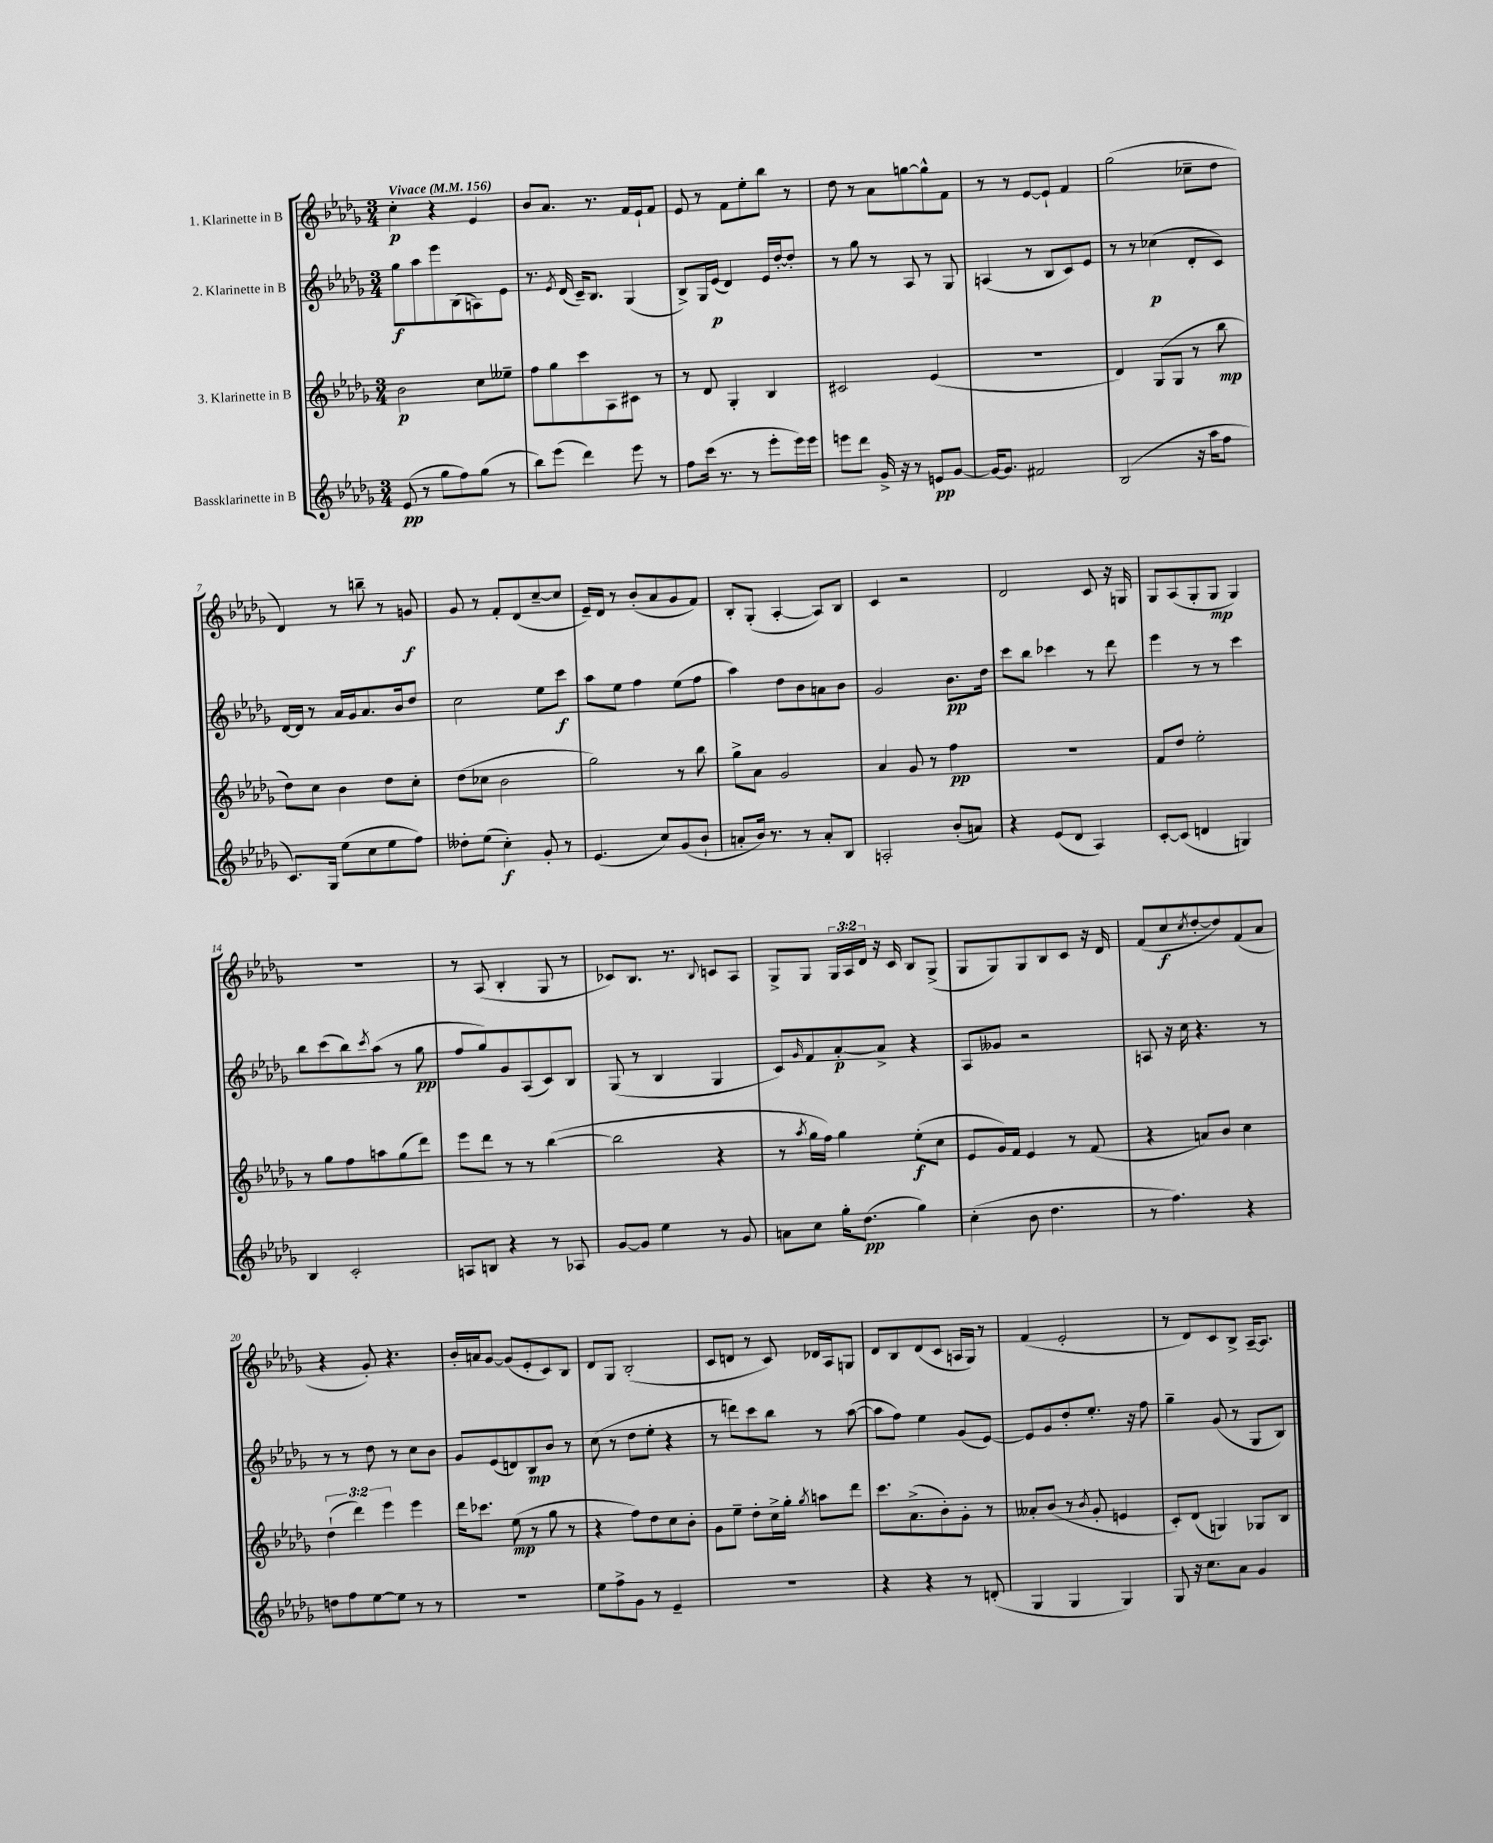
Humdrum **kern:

**kern	**dynam	**kern	**dynam	**kern	**dynam	**kern	**dynam
*part4	*part4	*part3	*part3	*part2	*part2	*part1	*part1
*staff4	*staff4	*staff3	*staff3	*staff2	*staff2	*staff1	*staff1
*I"Bassklarinette in B	*	*I"3. Klarinette in B	*	*I"2. Klarinette in B	*	*I"1. Klarinette in B	*
*clefG2	*	*clefG2	*	*clefG2	*	*clefG2	*
*k[b-e-a-d-g-]	*	*k[b-e-a-d-g-]	*	*k[b-e-a-d-g-]	*	*k[b-e-a-d-g-]	*
*M3/4	*	*M3/4	*	*M3/4	*	*M3/4	*
*MM156	*	*MM156	*	*MM156	*	*MM156	*
=1	=1	=1	=1	=1	=1	=1	=1
!	!	!	!	!	!	!LO:TX:a:B:t=Vivace	!
(8e-/	pp	2b-\	p	8gg-\L	f	4cc'\	p
8r	.	.	.	8aa-\	.	.	.
8gg-\L	.	.	.	8eee-\	.	4r	.
8ff\)	.	.	.	(8B-\	.	.	.
(8gg-\J	.	8cc\L	.	8An\)	.	4e-/	.
8r	.	8ee--X~\J	.	8e-\J	.	.	.
=2	=2	=2	=2	=2	=2	=2	=2
8bb-\L)	.	8ff\L	.	8.r	.	8b-/L	.
(8eee-\J	.	8gg-\	.	.	.	8.a-/J	.
.	.	.	.	8qe-/	.	.	.
.	.	.	.	(16d-/	.	.	.
4ddd-\)	.	8ccc\	.	16c~/KL)	.	.	.
.	.	.	.	8.B-/J	.	8.r	.
.	.	8A-\	.	.	.	.	.
8eee-\	.	8c#X\J	.	(4G-/	.	16f/LL	.
.	.	.	.	.	.	16e-`/J	.
8r	.	8r	.	.	.	8f/J	.
=3	=3	=3	=3	=3	=3	=3	=3
8ff\L	.	8r	.	8B-^/L)	.	8e-/	.
(16ccc\Jk	.	8d-/	.	16G-/L	.	8r	.
8.r	.	.	.	(16e-/JJ	p	.	.
.	.	4G-'/	.	4d-/)	.	8f\L	.
8r	.	.	.	.	.	8ee-'\	.
8eee-'\L	.	4B-/	.	16e-/LL	.	8bb-\J	.
.	.	.	.	[16dd-'/J	.	.	.
16eee-\L)	.	.	.	8dd-'/J]	.	8r	.
16eee-\JJ	.	.	.	.	.	.	.
=4	=4	=4	=4	=4	=4	=4	=4
8eeen\L	.	2c#X/	.	8r	.	8dd-\	.
8ddd-\J	.	.	.	8gg-\	.	8r	.
16g-^/	.	.	.	8r	.	8a-\L	.
16r	.	.	.	.	.	.	.
8r	.	.	.	8A-/	.	[8ggn\	.
8en/L	pp	(4e-/	.	8r	.	8gg^^\]	.
[8g-/J	.	.	.	8G-/	.	8f\J	.
=5	=5	=5	=5	=5	=5	=5	=5
16g-/KL_	.	2.r	.	(4An/	.	8r	.
8.g-/J]	.	.	.	.	.	.	.
.	.	.	.	.	.	8r	.
2f#X/	.	.	.	8r	.	[8e-/L	.
.	.	.	.	8B-/L	.	8e-`/J]	.
.	.	.	.	8c/)	.	4f/	.
.	.	.	.	8e-/J	.	.	.
=6	=6	=6	=6	=6	=6	=6	=6
(2B-/	.	4d-/)	.	8r	.	(2gg-\	.
.	.	.	.	8r	.	.	.
.	.	(8G-/L	.	(4cc-X\	p	.	.
.	.	8G-/J	.	.	.	.	.
16r	.	8r	.	8d-'/L	.	8cc-X~\L	.
16aa-\KL	.	.	.	.	.	.	.
8ff\J	.	8bb-\	mp	8c/J)	.	8dd-\J	.
!!LO:LB:g=z
=7	=7	=7	=7	=7	=7	=7	=7
8.c/L)	.	8dd-\L)	.	[16d-/LL	.	4d-/)	.
.	.	.	.	16d-/JJ]	.	.	.
.	.	8cc\J	.	8r	.	.	.
16G-/Jk	.	.	.	.	.	.	.
(8ee-\L	.	4b-\	.	16a-/LL	.	8r	.
.	.	.	.	16g-/J	.	.	.
8cc\	.	.	.	8.a-/	.	8bbn~\	.
8ee-\	.	8dd-\L	.	.	.	8r	.
.	.	.	.	16b-/k	.	.	.
8ff\J)	.	8cc'\J	.	8dd-/J	.	8gn/	f
=8	=8	=8	=8	=8	=8	=8	=8
8dd--X'\L	.	(8dd-\L	.	2cc\	.	8g-/	.
(8ee-\J	.	8cc-X\J	.	.	.	8r	.
4cc'\)	f	2b-\	.	.	.	8f'/L	.
.	.	.	.	.	.	(8d-/	.
8g-'/	.	.	.	8ee-\L	.	[8cc~/	.
8r	.	.	.	8ccc\J	f	8cc/J]	.
=9	=9	=9	=9	=9	=9	=9	=9
(4.e-/	.	2gg-\)	.	8aa-\L	.	16e-~/LL)	.
.	.	.	.	.	.	16d-/JJ	.
.	.	.	.	8ee-\J	.	8r	.
.	.	.	.	4ff\	.	(8b-'/L	.
8cc/L)	.	.	.	.	.	8a-/	.
(8g-/	.	8r	.	(8ee-\L	.	8g-/	.
8b-`/J	.	8bb-\	.	8ff\J	.	8f/J)	.
=10	=10	=10	=10	=10	=10	=10	=10
8an'/L	.	8gg-^\L	.	4aa-\)	.	8B-'/L	.
16b-/Jk)	.	8a-\J	.	.	.	(8G-'/J	.
8.r	.	.	.	.	.	.	.
.	.	2g-/	.	8dd-\L	.	[4A-'/	.
8r	.	.	.	8b-\	.	.	.
8a'/L	.	.	.	8an\	.	8A-/L])	.
8B-/J	.	.	.	8b-\J	.	8B-/J	.
=11	=11	=11	=11	=11	=11	=11	=11
2An'/	.	4a-/	.	2g-/	.	4c/	.
.	.	8g-/	.	.	.	2r	.
.	.	8r	.	.	.	.	.
(8b-'/L	.	4ff\	pp	8.b-\L	pp	.	.
8an/J)	.	.	.	.	.	.	.
.	.	.	.	16dd-\Jk	.	.	.
=12	=12	=12	=12	=12	=12	=12	=12
4r	.	2.r	.	8ccc\L	.	2d-/	.
.	.	.	.	8bb-\J	.	.	.
(8e-/L	.	.	.	4ccc-X\	.	.	.
8d-/J	.	.	.	.	.	.	.
4A-/)	.	.	.	8r	.	8c/	.
.	.	.	.	8ddd-\	.	16r	.
.	.	.	.	.	.	16Gn/	.
=13	=13	=13	=13	=13	=13	=13	=13
[8c'/L	.	8f/L	.	4eee-\	.	8G-/L	.
(8c/J]	.	8dd-/J	.	.	.	(8A-/	.
4dn/	.	2ee-'\	.	8r	.	8G-'/	.
.	.	.	.	8r	.	8G-/J	mp
4Gn/)	.	.	.	4ccc\	.	4G-/)	.
!!LO:LB:g=z
=14	=14	=14	=14	=14	=14	=14	=14
4B-/	.	8r	.	8bb-\L	.	2.r	.
.	.	8gg-\L	.	(8ccc\	.	.	.
2c'/	.	8ff\	.	8bb-\)	.	.	.
.	.	.	.	8qccc/	.	.	.
.	.	8aan\	.	(8aa-\J	.	.	.
.	.	(8gg-\	.	8r	.	.	.
.	.	8ddd-\J)	.	8gg-\	pp	.	.
=15	=15	=15	=15	=15	=15	=15	=15
8An/L	.	8eee-\L	.	8ff/L	.	8r	.
8Bn/J	.	8ddd-\J	.	8gg-/)	.	(8A-/	.
4r	.	8r	.	8g-/	.	4B-'/	.
.	.	8r	.	(8A-/	.	.	.
8r	.	([4bb-\	.	8c/)	.	8G-/	.
8A-X/	.	.	.	8B-/J	.	8r	.
=16	=16	=16	=16	=16	=16	=16	=16
[8g-/L	.	2bb-\]	.	(8G-/	.	8c-X/L)	.
8g-/J]	.	.	.	8r	.	8.B-/J	.
4ee-\	.	.	.	4B-/	.	.	.
.	.	.	.	.	.	8.r	.
.	.	.	.	.	.	8qqB-/	.
8r	.	4r	.	4G-/	.	8cn/L	.
8g-/	.	.	.	.	.	8A-/J	.
=17	=17	=17	=17	=17	=17	=17	=17
8an\L	.	8r	.	8c/L)	.	8G-^/L	.
.	.	8qaa-/	.	16qqg-/	.	.	.
8cc\J	.	16gg-\LL	.	8f/	.	8G-/J	.
.	.	16ff\JJ)	.	.	.	.	.
16gg-'\KL	.	4gg-\	.	[8a-'/	p	24G-/LL	.
.	.	.	.	.	.	24A-/	.
(8.dd-\J	pp	.	.	.	.	.	.
.	.	.	.	.	.	24d-/JJ	.
.	.	.	.	8a-^/J]	.	16r	.
.	.	.	.	.	.	16c/	.
4gg-\)	.	(8ee-'\L	f	4r	.	8B-/L	.
.	.	8cc\J	.	.	.	(8G-^/J	.
=18	=18	=18	=18	=18	=18	=18	=18
(4cc'\	.	8e-/L	.	8A-/L	.	8G-/L	.
.	.	16g-/L)	.	8g--X/J	.	8G-/)	.
.	.	16f/JJ	.	.	.	.	.
8b-\	.	4e-/	.	2r	.	8G-/	.
4.dd-\	.	.	.	.	.	8B-/	.
.	.	8r	.	.	.	8c/J	.
.	.	(8f/	.	.	.	16r	.
.	.	.	.	.	.	16d-/	.
=19	=19	=19	=19	=19	=19	=19	=19
8r	.	4r	.	8An/	.	(8f/L	.
4.ff\)	.	.	.	16r	.	8cc/	f
.	.	.	.	16cc\	.	.	.
.	.	.	.	.	.	8qcc/	.
.	.	8an/L)	.	4.r	.	[8dd-'/	.
.	.	8b-/J	.	.	.	8dd-/])	.
4r	.	4cc\	.	.	.	(8f/	.
.	.	.	.	8r	.	8a-/J	.
!!LO:LB:g=z
=20	=20	=20	=20	=20	=20	=20	=20
8ddn\L	.	(6dd-`\	.	8r	.	4r	.
8ff\	.	.	.	8r	.	.	.
.	.	6ddd-\)	.	.	.	.	.
[8ee-\	.	.	.	8dd-\	.	8g-'/)	.
.	.	6eee-\	.	.	.	.	.
8ee-\J]	.	.	.	8r	.	4.r	.
8r	.	4eee-\	.	8cc\L	.	.	.
8r	.	.	.	8b-\J	.	.	.
=21	=21	=21	=21	=21	=21	=21	=21
2.r	.	16ddd-\KL	.	8g-/L	.	16b-'/LL	.
.	.	8.ccc-X\J	.	.	.	16an/J	.
.	.	.	.	(8e-/	.	[8g-/J	.
.	.	(8ee-\	mp	8dn/)	.	(8g-/L]	.
.	.	8r	.	8B-/	mp	8e-'/	.
.	.	8gg-\	.	8b-/J	.	8c/)	.
.	.	8r	.	8r	.	8B-/J	.
=22	=22	=22	=22	=22	=22	=22	=22
8ee-\L	.	4r	.	(8cc\	.	8d-/L	.
8ff^\	.	.	.	8r	.	8G-/J	.
8g-\J	.	8ff\L)	.	8dd-\L	.	(2B-'/	.
8r	.	8dd-\	.	8ee-'\J	.	.	.
4e-~/	.	8cc\	.	4r	.	.	.
.	.	8b-'\J	.	.	.	.	.
=23	=23	=23	=23	=23	=23	=23	=23
2.r	.	8g-\L	.	8r	.	8c/L	.
.	.	8ee-~\J	.	8dddn\L)	.	8dn/J	.
.	.	8dd-'\L	.	8ccc\	.	8r	.
.	.	16cc^\L	.	8bb-\J	.	8c/)	.
.	.	16gg-'\JJ	.	.	.	.	.
.	.	8qgg-/	.	.	.	.	.
.	.	8aan\L	.	8r	.	16d-X/LL	.
.	.	.	.	.	.	16A-/J	.
.	.	8ddd-\J	.	([8aa-\	.	8Gn/J	.
=24	=24	=24	=24	=24	=24	=24	=24
4r	.	8.ccc\L	.	8aa-\L]	.	8d-/L	.
.	.	.	.	8ff\J)	.	8B-/	.
.	.	(8.a-^\	.	.	.	.	.
4r	.	.	.	4ee-\	.	(8d-/	.
.	.	8b-'\)	.	.	.	8c/J	.
8r	.	8g-'\J	.	(8g-/L	.	16An/LL	.
.	.	.	.	.	.	16G-/JJ)	.
(8dn'/	.	8r	.	[8e-/J)	.	8r	.
=25	=25	=25	=25	=25	=25	=25	=25
4G-/	.	8a--X'/L	.	8e-/L]	.	(4f/	.
.	.	(8b-/J	.	8g-/	.	.	.
4G-/	.	8r	.	8dd-'/	.	2e-'/	.
.	.	8qb-/	.	.	.	.	.
.	.	8g-'/	.	8.ee-'/J	.	.	.
4G-/)	.	4en/	.	.	.	.	.
.	.	.	.	16r	.	.	.
.	.	.	.	8ff\	.	.	.
=26	=26	=26	=26	=26	=26	=26	=26
8G-/	.	8c'/L)	.	4gg-~\	.	8r	.
16r	.	(8d-/J	.	.	.	8d-/L)	.
8.cc\L	.	.	.	.	.	.	.
.	.	4Gn/)	.	(8g-/	.	8c/	.
8a-\J	.	.	.	8r	.	8B-^/J	.
4g-/	.	8G-X/L	.	8G-/L	.	[16A-~/KL	.
.	.	.	.	.	.	8.A-/J]	.
.	.	8B-/J	.	8B-/J)	.	.	.
==	==	==	==	==	==	==	==
*-	*-	*-	*-	*-	*-	*-	*-
